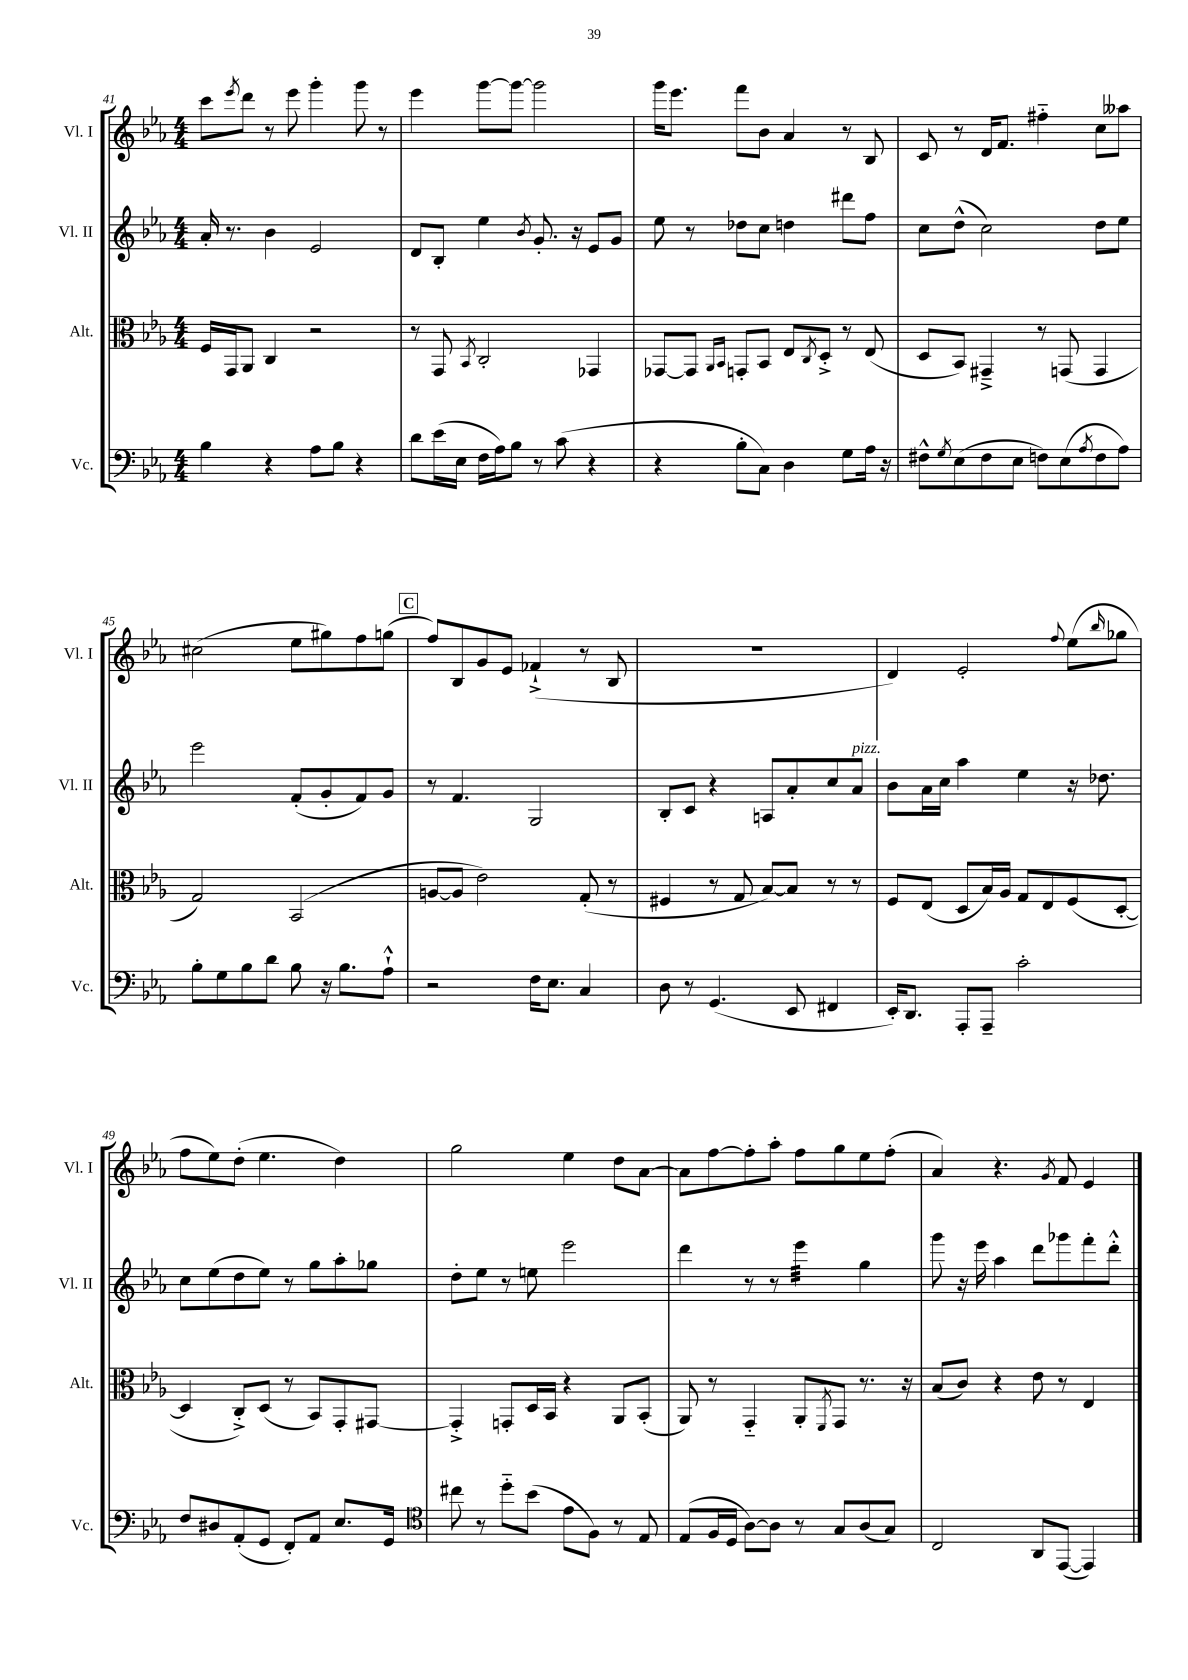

**kern	**kern	**kern	**kern
*part4	*part3	*part2	*part1
*staff4	*staff3	*staff2	*staff1
*I"Vc.	*I"Alt.	*I"Vl. II	*I"Vl. I
*I'Vc.	*I'Alt.	*I'Vl. II	*I'Vl. I
*clefF4	*clefC3	*clefG2	*clefG2
*k[b-e-a-]	*k[b-e-a-]	*k[b-e-a-]	*k[b-e-a-]
*M4/4	*M4/4	*M4/4	*M4/4
=41	=41	=41	=41
4B-\	16F/LL	16a-'/	8ccc\L
.	16GG/J	8.r	.
.	.	.	8qeee-/
.	8AA-/J	.	8ddd\J
4r	4C/	4b-\	8r
.	.	.	8eee-\
8A-\L	2r	2e-/	4ggg'\
8B-\J	.	.	.
4r	.	.	8ggg\
.	.	.	8r
=42	=42	=42	=42
8d\L	8r	8d/L	4eee-\
(16e-\L	8GG/	8B-'/J	.
16E-\JJ	.	.	.
.	8qBB-/	.	.
16F\LL	2C'/	4ee-\	[8ggg\L
16A-\J)	.	.	.
8B-\J	.	.	8ggg\J_
.	.	8qb-/	.
8r	.	8.g'/	2ggg\]
(8c\	.	.	.
.	.	16r	.
4r	4GG-X/	8e-/L	.
.	.	8g/J	.
=43	=43	=43	=43
4r	[8GG-X/L	8ee-\	16ggg\KL
.	.	.	8.eee-\J
.	8GG-/J]	8r	.
.	16qqAA-/LL	.	.
.	16qqBB-/JJ	.	.
8B-'\L	8GGn'/L	8dd-X\L	8fff\L
8C\J)	8BB-/J	8cc\J	8b-\J
4D\	8E-/L	4ddn\	4a-/
.	8qC/	.	.
.	8D'^/J	.	.
8G\L	8r	8ddd#X\L	8r
16A-\Jk	(8E-/	8ff\J	8B-/
16r	.	.	.
=44	=44	=44	=44
8F#X^^\L	8D/L	8cc\L	8c/
8qG/	.	.	.
(8E-\	8BB-/J)	(8dd^^\J	8r
8F#\	4GG#X~^/	2cc\)	16d/KL
.	.	.	8.f/J
8E-\J	.	.	.
8Fn\L)	8r	.	4ff#X\
(8E-\	(8GGn/	.	.
8qA-/	.	.	.
8F\	4GG/	8dd\L	8cc\L
8A-\J)	.	8ee-\J	8aa--X\J
!!LO:LB:g=z
=45	=45	=45	=45
8B-'\L	2G/)	2eee-\	(2cc#X\
8G\	.	.	.
8B-\	.	.	.
8d\J	.	.	.
8B-\	(2BB-/	(8f'/L	8ee-\L
16r	.	8g'/	8gg#X\)
8.B-\L	.	.	.
.	.	8f/)	8ff\
8A-`^^\J	.	8g/J	(8ggn\J
!!LO:REH:place=s1:t=C
=46	=46	=46	=46
2r	[8An/L	8r	8ff/L)
.	8A/J]	4.f/	8B-/
.	2e-\)	.	8g/
.	.	.	8e-/J
16F\KL	.	2G/	(4f-X`^/
8.E-\J	.	.	.
4C/	(8G'/	.	8r
.	8r	.	8B-/
=47	=47	=47	=47
8D\	4F#X/	8B-'/L	1r
8r	.	8c/J	.
(4.GG/	8r	4r	.
.	8G/	.	.
.	[8B-/L)	8An/L	.
8EE-/	8B-/J]	8a-'/	.
4FF#X/	8r	8cc/	.
!	!	!LO:TX:a:i:t=pizz.	!
.	8r	8a-/J	.
=48	=48	=48	=48
16EE-'/KL)	8F/L	8b-\L	4d/)
8.DD/J	.	.	.
.	(8E-/J	16a-\L	.
.	.	16cc\JJ	.
8AAA-'/L	8D/L	4aa-\	2e-'/
8AAA-~/J	16B-/L)	.	.
.	16A-/JJ	.	.
2c'\	8G/L	4ee-\	.
.	8E-/	.	.
.	.	.	8qqff/
.	(8F/	16r	(8ee-\L
.	.	8.dd-X\	.
.	.	.	16qqbb-/
.	[8D'/J	.	8gg-X\J
!!LO:LB:g=z
=49	=49	=49	=49
8F/L	4D/]	8cc\L	8ff\L
8D#X/	.	(8ee-\	8ee-\)
(8AA-'/	8C'^/L)	8dd\	(8dd'\J
8GG/J	(8D/J	8ee-\J)	4.ee-\
8FF'/L)	8r	8r	.
8AA-/J	8BB-/L)	8gg\L	.
8.E-/L	8GG'/	8aa-'\	4dd\)
.	[8GG#X/J	8gg-X\J	.
16GG/Jk	.	.	.
=50	=50	=50	=50
*clefC4	*	*	*
8cc#X\	4GG#'^/]	8dd'\L	2gg\
8r	.	8ee-\J	.
8dd\L	8GGn'/L	8r	.
(8b-\J	16D/L	8een\	.
.	16BB-/JJ	.	.
8e-\L	4r	2eee-\	4ee-\
8F\J)	.	.	.
8r	8AA-/L	.	8dd\L
8E-/	(8BB-'/J	.	[8a-\J
=51	=51	=51	=51
(8E-/L	8AA-/)	4ddd\	8a-\L]
16F/L	8r	.	[8ff\
16D/JJ	.	.	.
[8A-\L)	4GG/	8r	8ff'\]
8A-\J]	.	8r	8aa-'\J
*	*	*tremolo	*
8r	8AA-'/L	32eee-\LLL	8ff\L
.	.	32eee-\	.
.	.	32eee-\	.
.	.	32eee-\	.
.	8qFF/	.	.
8G/L	8GG/J	32eee-\	8gg\
.	.	32eee-\	.
.	.	32eee-\	.
.	.	32eee-\JJJ	.
*	*	*Xtremolo	*
(8A-/	8.r	4gg\	8ee-\
8G/J)	.	.	(8ff'\J
.	16r	.	.
=52	=52	=52	=52
2C/	(8B-/L	8ggg\	4a-/)
.	8c/J)	16r	.
.	.	16eee-\	.
.	4r	4aa-\	4.r
8AA-/L	8e-\	8ddd\L	.
.	.	.	8qg/
([8EE-/J	8r	8ggg-X\	8f/
4EE-/])	4E-/	8fff'\	4e-/
.	.	8ddd'^^\J	.
==	==	==	==
*-	*-	*-	*-
